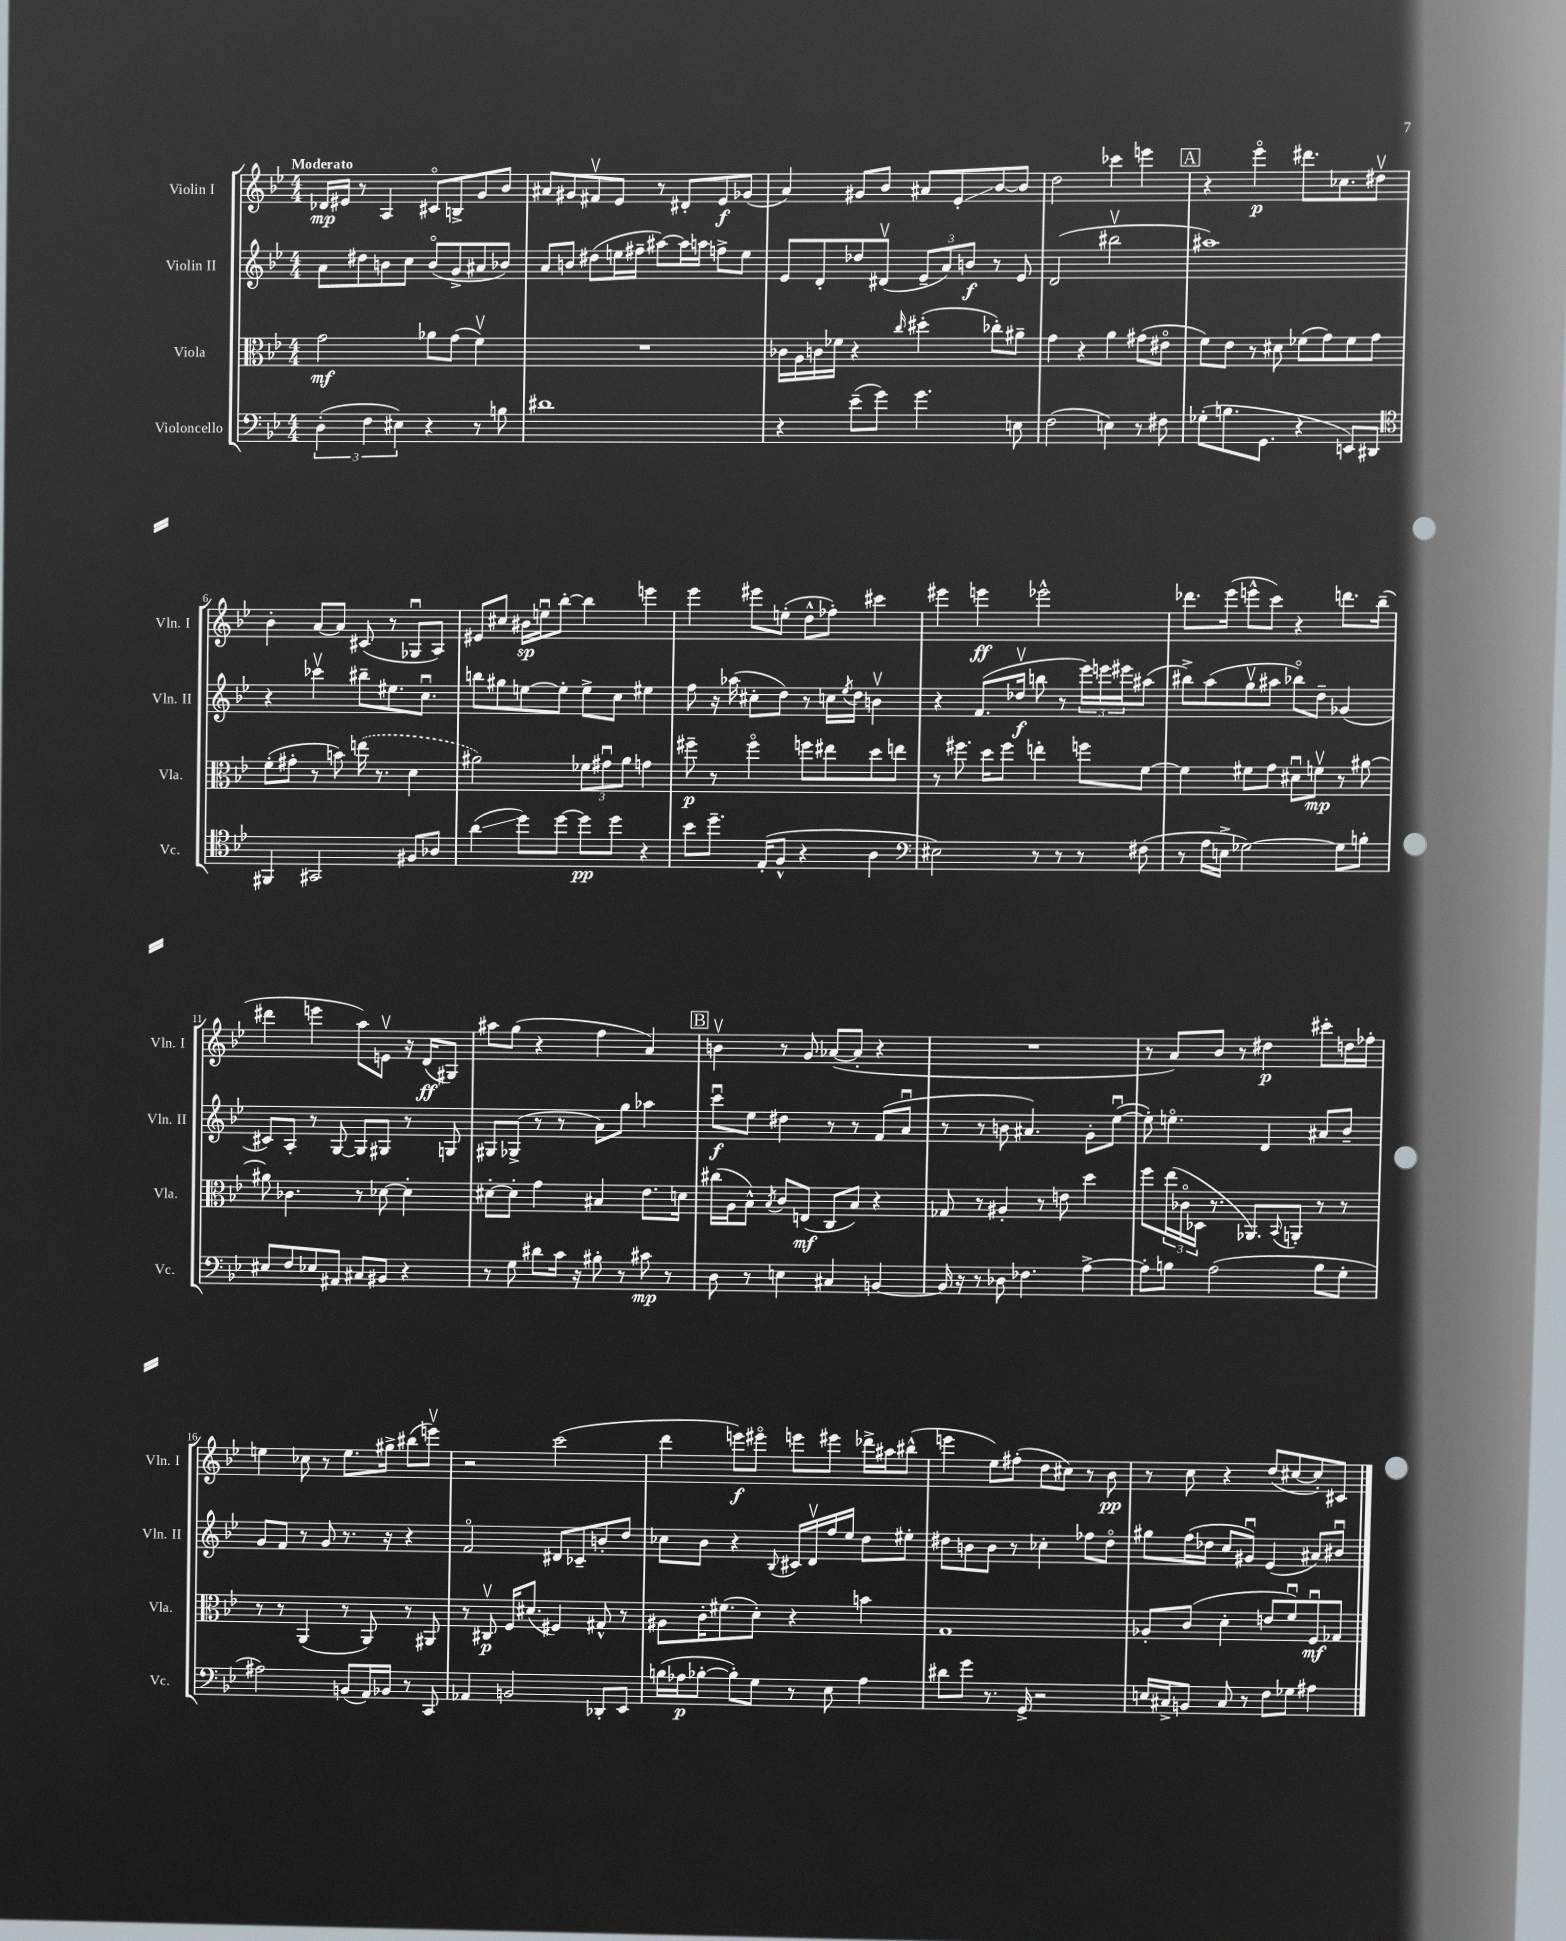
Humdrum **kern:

**kern	**kern	**kern	**kern
*staff4	*staff3	*staff2	*staff1
*clefF4	*clefC3	*clefG2	*clefG2
*k[b-e-]	*k[b-e-]	*k[b-e-]	*k[b-e-]
*M4/4	*M4/4	*M4/4	*M4/4
(6D'	2g	8a	16d-
.	.	.	16e#
.	.	8dd#	8r
6F	.	.	.
.	.	8b	4A
6E#)	.	.	.
.	.	8cc	.
4r	8a-	(8bo	8c#o
.	(8g	8g^	8B^
8r	4fv)	8a#	8g
8B	.	8b-)	8b-
=	=	=	=
1d#	1r	8a	8a#
.	.	8b	8g#
.	.	(8dd#	8f#v
.	.	16ee	8e-
.	.	16ff#~	.
.	.	[8aa#)	8r
.	.	16aa#]	8d#'
.	.	16aa	.
.	.	8ff^	8e-
.	.	8ee	(8g-
=	=	=	=
4r	16c-	8e-	4a)
.	16A	.	.
.	16c	8d'	.
.	16f-	.	.
(8e-~	4r	8dd-	8g#
8g)	.	(8d#v	8b-
.	16qqcc	.	.
4.g	(4dd#'	12e-~	8a#
.	.	12a)	.
.	.	.	8e-'
.	.	12b	.
.	8cc-')	8r	[8b-
8E	8a#~	8e-	8b-]
=	=	=	=
(2F	4g	(2d	2dd
.	4r	.	.
4E)	4a	2bb#v	4ccc-
8r	(8g#	.	4eee
8F#	8e#o	.	.
=	=	=	=
(8G-'	8f)	1aa#)	4r
8.B	8e-	.	.
.	8r	.	4eee-o
8.GG	.	.	.
.	8d#	.	.
4r	(8f-	.	8.ddd#
.	8g)	.	.
.	.	.	8.cc-
8EE)	8f-	.	.
8DD#	8g	.	8dd#v
=	=	=	=
*clefC4	*	*	*
4FF#	(8f'	4r	4b-'
.	8g#'	.	.
2GG#	8r	4ccc-v	[8a
.	8b)	.	8a]
.	(16ee	8bb#~	(8c#
.	8.r	.	.
.	.	8.ee#	8r
8F#	4d	.	8G-u
.	.	8.ccu	.
8A-	.	.	8A)
=	=	=	=
(4a	2a#)	8bb	8e#
.	.	8gg#	8cc#
8dd)	.	[8ee	16b#
.	.	.	16eeu
[8dd	.	8ee']	[8bb-'
8dd]	12f-	8ee^	4bb-]
.	12g#u	.	.
8dd	.	8cc	.
.	12a#	.	.
4r	4g	4ee#	4eee
=	=	=	=
8b-	8ff#~	8ff	4eee-
8.dd~	8r	16r	.
.	.	(16aa-	.
.	4ff#o	8cc#'	8eee#
(16E-'	.	.	.
8F^^	.	8dd)	(8ee'
4r	8ff	8r	8dd^^
.	8ee#	16cc	8ff-')
.	.	8qee-	.
.	.	16dd	.
4A	8dd	4bv	4ccc#
.	8ee	.	.
=	=	=	=
*clefF4	*	*	*
2E#)	8r	4r	4eee#
.	8.ff#	.	.
.	.	(8.f	4eee
.	16dd	.	.
.	8ff#	.	.
.	.	16dd-v	.
8r	4ee'	8bb	2eee-^^
8r	.	8r	.
8r	8ff	24eee-)	.
.	.	24eee	.
.	.	24eee#	.
(8F#	[8f	(8aa#	.
=	=	=	=
8r	4f]	8bb#^)	8.ddd-
16A	.	(8aa	.
16E^	.	.	(16eee-
[2G-)	8f#	8ggv	8eee^^
.	8g	8aa#	8ccc)
.	8d#u	8bb-o)	4r
.	8fv	8dd~	.
8G-]	8r	(4g-	8.ddd
8B'	[8a#	.	.
.	.	.	(16bb-~
=	=	=	=
8E#	8a#]	8c#)	4ddd#
8F	4.c-	8A'	.
8E-	.	8r	4eee
8AA#	.	[8G	.
8C#	8r	8G]	8aa)
8BB#	[8d-	8G#	8ev
4r	4d-']	8r	16r
.	.	.	(16d
.	.	8G	8G#)
=	=	=	=
8r	[8d#'	8G#	8aa#
8G	8d#']	(8G-^	(8gg
8d#	4g	8r	4r
16c	.	8r	.
16r	.	.	.
8B#'	4B#	8a)	4ff
8r	.	8gg	.
8c#	8.e-	4aa-	4a)
8r	.	.	.
.	16d	.	.
=	=	=	=
8D	(16cc#	8cccu	4bv
.	16A	.	.
8r	8B-^^)	8ee-	.
.	8qB-	.	.
4E	8c	4dd#	8r
.	(8E	.	8g
4C#	8C	8r	([8a-
.	8B-)	8r	8a-']
[4BB	4r	(8f	4r
.	.	8au	.
=	=	=	=
16BB]	8G-	8r	1r
16r	.	.	.
8r	8r	8r	.
8D-	4A#'	8b	.
4.F-	.	4.a#)	.
.	8r	.	.
.	8e	.	.
[4A^	4dd	8g'	.
.	.	([8ee-u	.
=	=	=	=
8A']	8ff	8ee-'])	8r
8B	(24ee-	4.eeo	8a)
.	24c-o	.	.
.	24D-	.	.
(2A	8.r	.	8b-
.	.	.	8r
.	8.AA-)	.	.
.	.	4d	4dd#
.	8qqBB-	.	.
.	8AA'	.	.
8B	8r	8a#	8ccc#'
8G'	8r	8b-~	16dd
.	.	.	16ff-'
=	=	=	=
2A#)	8r	8g	4ee
.	8r	8f	.
.	(4AA	8r	8cc-
.	.	8g	8r
(8BB	8r	8.r	8.ee
16AA)	8AA)	.	.
16BB-	.	16r	16gg#^
8r	8r	4r	(8bb#
8CC	8AA#	.	8eeev)
=	=	=	=
4AA-	8r	2fo	2r
.	8C#v	.	.
2BB	16F	.	.
.	(8.d#	.	.
.	4F#)	8d#	(2ccc
.	.	8c-~	.
8DD-'	8G#^^	8b'	.
8EE-	8r	8dd	.
=	=	=	=
(16B	8A#	8cc-	4ddd
16A-	.	.	.
[8B-'	16c'	8b-	.
.	(8.f#	.	.
8B-'])	.	4r	8eee)
8G	8d')	.	8eee#o
.	.	8qqB-	.
8r	4r	16c#	8eee
.	.	16dv	.
8E-	.	16ff	8eee#
.	.	16ee-	.
4A-	4b	8dd	16ddd-^
.	.	.	16aa#
.	.	8ee#'	(8bb#^^
=	=	=	=
8d#	1G	8dd#	4eee
8g	.	8b	.
8.r	.	8b	8ee-)
.	.	8r	(8ff#'
16GG^	.	.	.
2r	.	4cc-'	8dd
.	.	.	8cc#)
.	.	8ff-	8r
.	.	8dd#o	8b-
=	=	=	=
16E	8A-'	8gg#	8r
16C#^	.	.	.
8BB	(8c	(16ff	8cc
.	.	16dd-	.
8C#	4d'	8cc	4r
8r	.	8g#u)	.
8F	8e	(4e-	(8dd
8G-	8fu)	.	[8cc#
4A#	8Fu	8a#)	8cc#'])
.	8G-	8b#u	8c#
==	==	==	==
*-	*-	*-	*-
